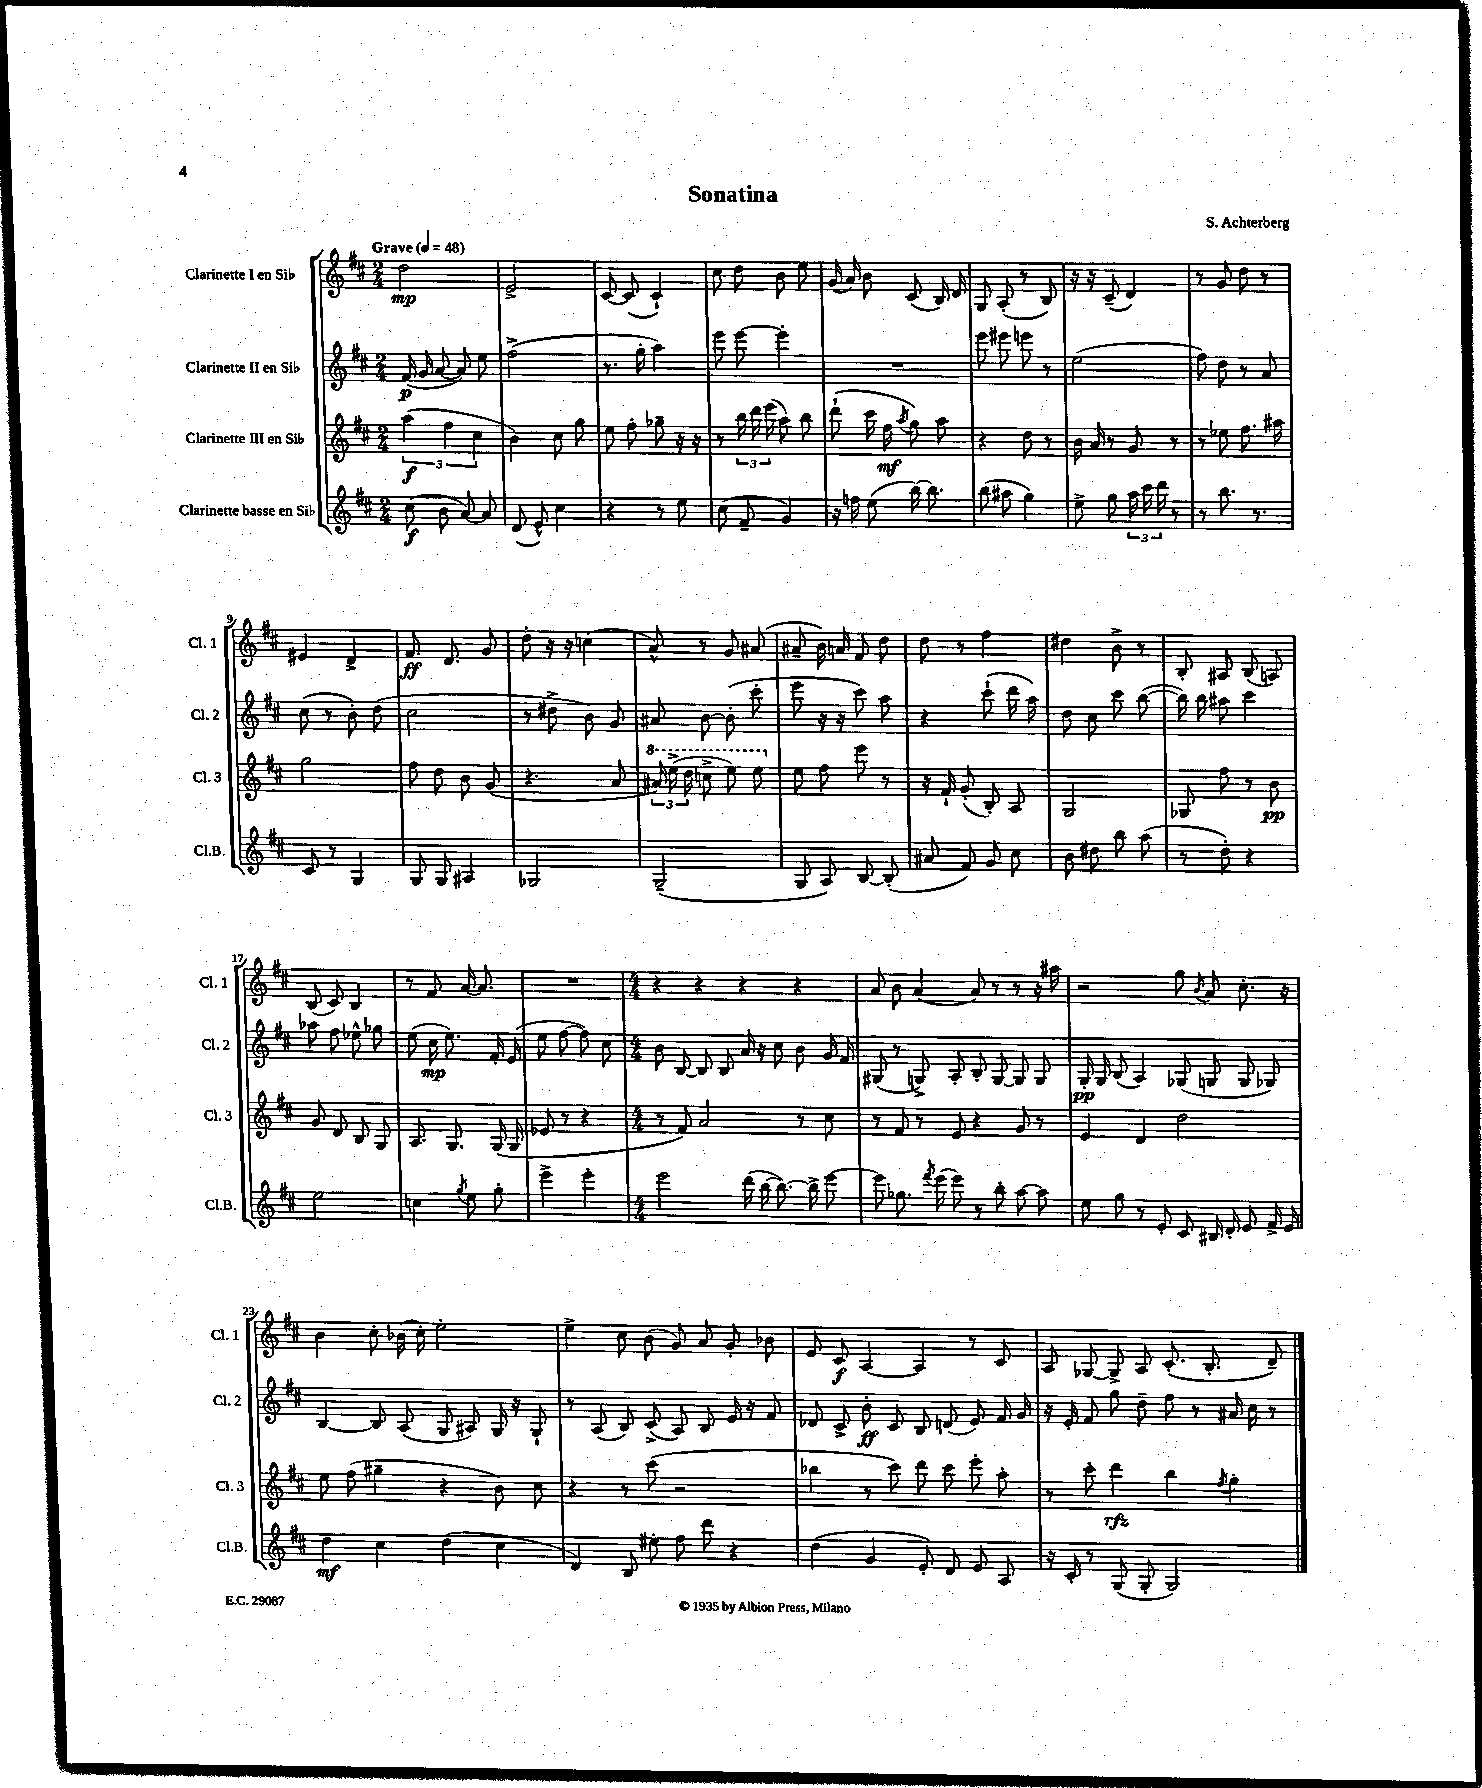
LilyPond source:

\header { title = "Sonatina" composer = "S. Achterberg" }
<<
\new StaffGroup <<
\new Staff = "s0" \with { instrumentName = "Clarinette I en Sib" shortInstrumentName = "Cl. 1" } {
    \clef treble \key d \major \numericTimeSignature \time 2/4 \tempo "Grave" 4 = 48
    \autoBeamOff d''2\mp |
    e'2-> |
    cis'8~ cis'8( cis'4-!) |
    cis''8 d''8 b'8 e''8 |
    g'16( a'16) b'8 cis'8( b16) d'16 |
    g8 a8-.( r8 b8) |
    r16 r16 cis'8--( d'4) |
    r8 g'8 d''8 r8 |
    eis'4 d'4-> |
    fis'8.\ff d'8. g'8 |
    d''8-. r16 r16 c''4( |
    a'8-^) r8 g'8 ais'8( |
    ais'8-- b'16) a'16 fis'8 d''8 |
    d''8 r8 fis''4 |
    dis''4 b'8-> r8 |
    b8-. ais8 b8( a8) |
    b8( cis'8) b4 |
    r8 fis'8 a'16~ a'8. |
    R2 |
    \numericTimeSignature \time 4/4 r4 r4 r4 r4 |
    a'8 b'8 a'4( a'8) r8 r8 r16 ais''16 |
    r2 g''8 \acciaccatura { b'8 } a'8 cis''8.-. r16 |
    b'4 cis''8-. bes'16( cis''16-.) e''2-. |
    e''4-> cis''8 b'8( g'8) a'8 g'8-. bes'8 |
    e'8 cis'8\f a4~ a4 r8 cis'8 |
    a8 ges8~ ges8-> a8 cis'8.-.( b8.-. d'8--) \bar "|." |
}
\new Staff = "s1" \with { instrumentName = "Clarinette II en Sib" shortInstrumentName = "Cl. 2" } {
    \clef treble \key d \major \numericTimeSignature \time 2/4
    \autoBeamOff fis'16\p( g'16 a'8~ a'8) e''8 |
    fis''2->( |
    r8. g''16-. a''4) |
    e'''8 e'''8~ e'''4-. |
    R2 |
    e'''8 eis'''8 e'''8 r8 |
    e''2( |
    fis''8) d''8 r8 a'8 |
    cis''8( r8 b'8-.) d''8( |
    cis''2 |
    r8 dis''8-> b'8) g'8 |
    ais'8 b'8~ b'8-.( cis'''8-. |
    e'''8 r16 r16 cis'''8) a''8 |
    r4 cis'''8-!( d'''16 a''16) |
    d''8 cis''8 cis'''8 b''8~( |
    b''16) b''16 ais''8 cis'''4 |
    aes''8 fis''8 ees''8-^ ges''8 |
    e''8( cis''16\mp e''8.) fis'16-. e'16( |
    e''8 fis''8~ fis''8) cis''8 |
    \numericTimeSignature \time 4/4 b'8 b8~ b8 b8 a'16 r16 cis''8 b'8 g'16 fis'16 |
    gis8( r8 g8->) a8-. b8-. g8~ g8 g8 |
    g16-.\pp g16 b8( a4) ges8( g8 g8 ges8) |
    b4~ b8 a8( g8 ais8) g16 r16 g8-! |
    r8 a8( b8) cis'8->( a8) b8 e'16 r16 fis'8 |
    des'8 cis'8-> b'8-.\ff cis'8 b8 d'8( e'8) fis'16 g'16 |
    r16 e'16-. fis'8 g''8 d''8-- fis''8 r8 ais'16 cis''16 r8 \bar "|." |
}
\new Staff = "s2" \with { instrumentName = "Clarinette III en Sib" shortInstrumentName = "Cl. 3" } {
    \clef treble \key d \major \numericTimeSignature \time 2/4
    \autoBeamOff \tuplet 3/2 { a''4\f( fis''4 cis''4 } |
    b'4) cis''8 g''8 |
    e''8 fis''8-. ges''8-- r16 r16 |
    r8 \tuplet 3/2 { b''16 d'''16 e'''16( } a''8) b''8 |
    d'''8-!( cis'''16 fis''16\mf \acciaccatura { a''8 } g''8) a''8 |
    r4 d''8 r8 |
    b'16 a'16 r8 g'8 r8 |
    r8 ees''8 fis''8. ais''16 |
    g''2 |
    fis''8 d''8 b'8 g'8( |
    r4. a'8 |
    \tuplet 3/2 { \ottava #1 ais''16) e'''16->( d'''16 } c'''8-> e'''8) e'''8 \ottava #0 |
    e''8 fis''8 e'''8 r8 |
    r16 fis'16-! g'8-.( b8-.) a8 |
    g2 |
    ges8 fis''8 r8 b'8\pp |
    g'8 d'8 b8 g8 |
    a8. g8. g16( g16 |
    ees'8 r8 r4 |
    \numericTimeSignature \time 4/4 r8 fis'8) a'2 r8 cis''8 |
    r8 fis'8 r8 e'8 r4 g'8 r8 |
    e'4 d'4 d''2 |
    e''8 fis''8( gis''4-- r4 b'8) cis''8 |
    r4 r8 cis'''8( r2 |
    bes''4 r8 cis'''8) d'''8 cis'''8 e'''8-. a''8-. |
    r8 cis'''8-. d'''4\rfz b''4 \acciaccatura { fis''8 } g''4-. \bar "|." |
}
\new Staff = "s3" \with { instrumentName = "Clarinette basse en Sib" shortInstrumentName = "Cl.B." } {
    \clef treble \key d \major \numericTimeSignature \time 2/4
    \autoBeamOff cis''8\f( b'8 a'8~) a'8 |
    d'8( e'8-^) cis''4 |
    r4 r8 e''8 |
    cis''8( fis'8-- g'4) |
    r16 f''16 e''8( b''16~) b''8. |
    b''8( ais''8 g''4) |
    e''8-> g''8 \tuplet 3/2 { a''16 cis'''16 d'''16 } r8 |
    r8 b''8. r8. |
    cis'8 r8 g4 |
    g8 g8 ais4 |
    ges2 |
    g2--( |
    g8 a8) b8~ b8-.( |
    ais'8 fis'8) g'8 cis''8 |
    b'8 dis''8 b''8 a''8( |
    r8 d''8-.) r4 |
    e''2 |
    c''4 \acciaccatura { g''8 } e''8 g''8-. |
    e'''4-> e'''4-. |
    \numericTimeSignature \time 4/4 e'''2 d'''16( b''16~ b''8.~) b''16-> e'''8~ |
    e'''8 ges''8. \acciaccatura { fis'''8 } e'''16( e'''8) r8 b''8-. a''8~ a''8 |
    e''8 g''8 r8 e'8-. cis'8 bis16 d'16-. e'8 fis'16-> e'16 |
    d''4\mf cis''4 d''4( cis''4 |
    d'4) b8 eis''8-. fis''8 d'''8 r4 |
    d''4( g'4 e'8-.) d'8 e'8 a8 |
    r16 cis'16-. r8 g8( g8-. g2) \bar "|." |
}
>>
>>
